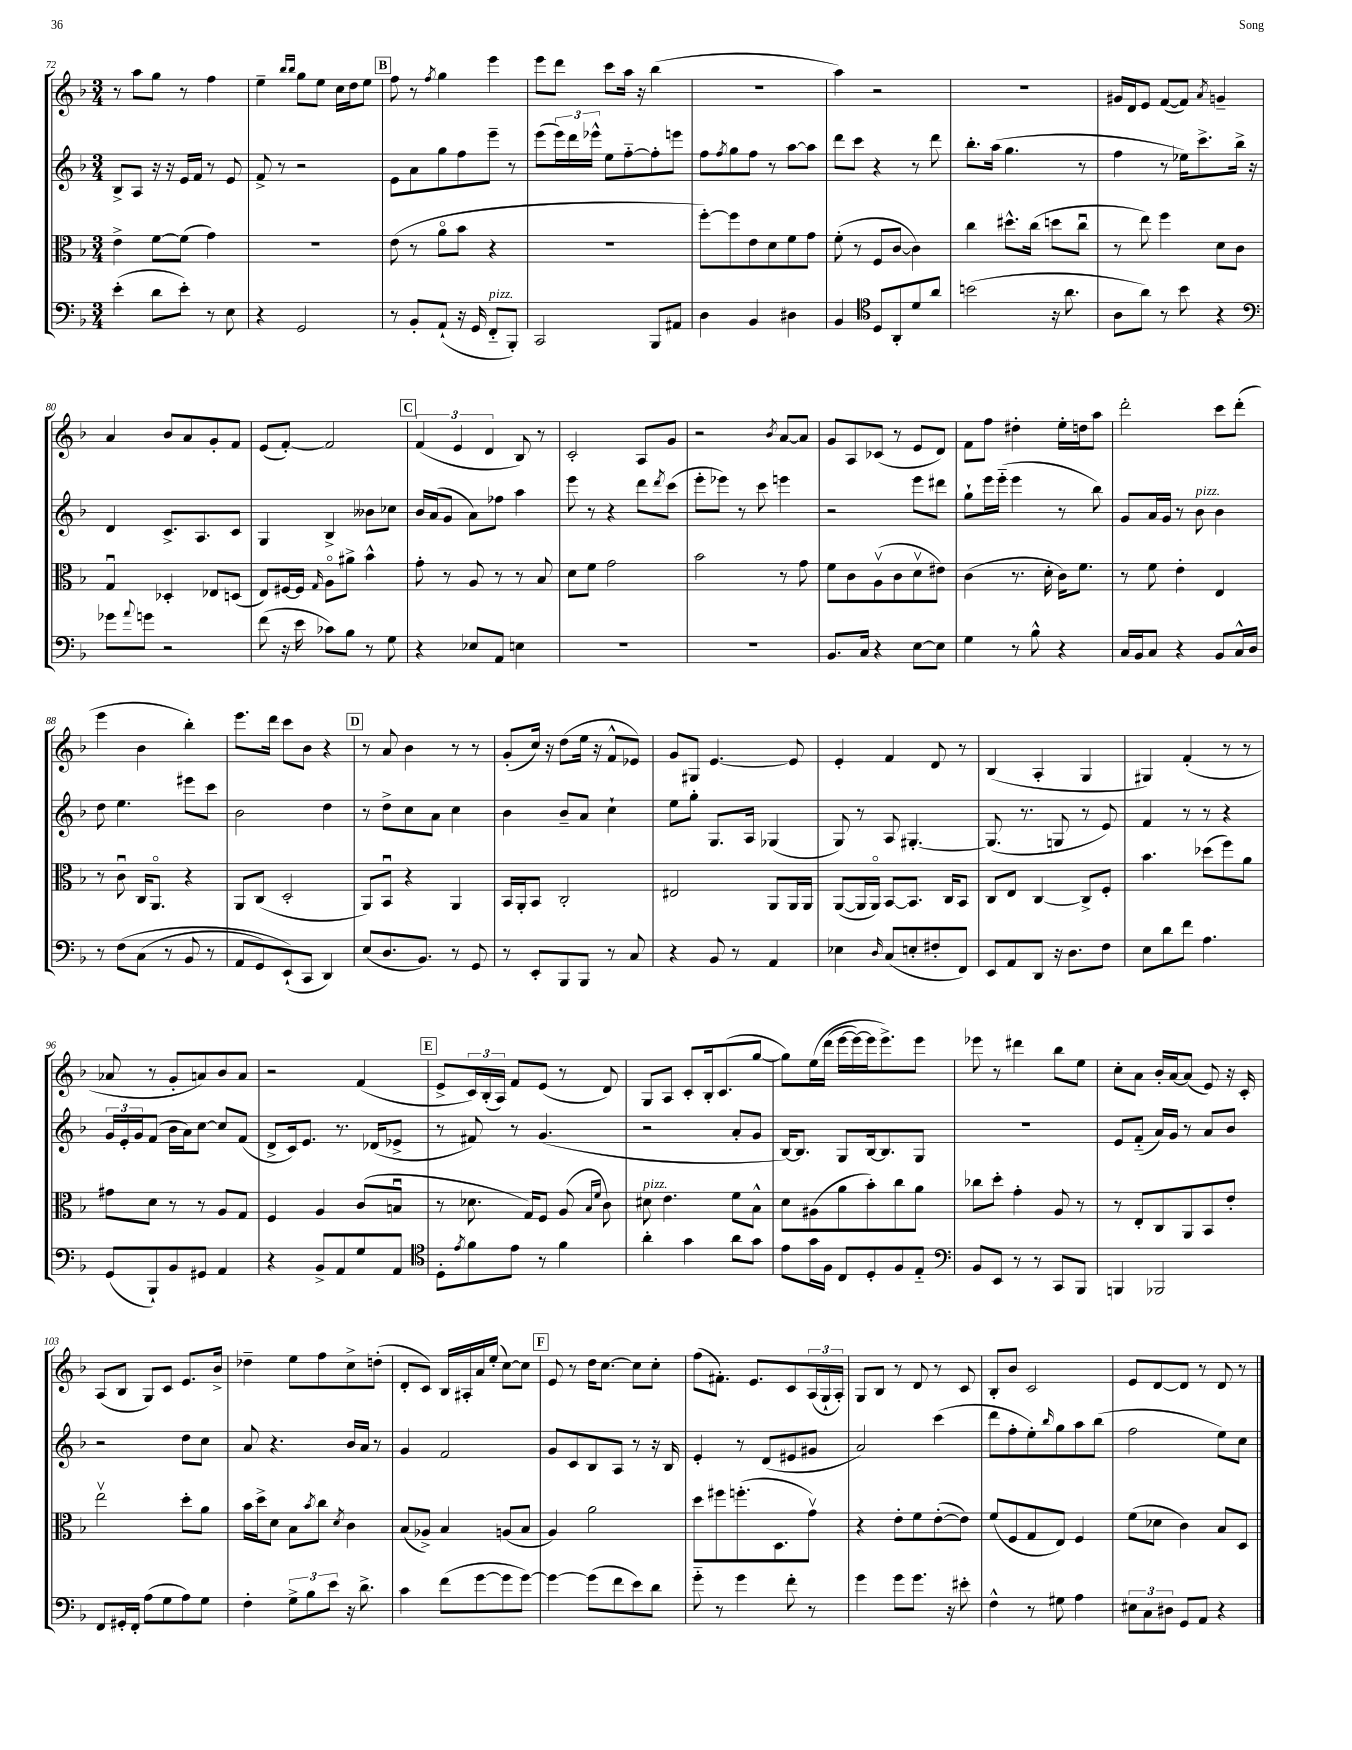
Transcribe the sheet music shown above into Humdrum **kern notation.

**kern	**kern	**kern	**kern
*staff4	*staff3	*staff2	*staff1
*clefF4	*clefC3	*clefG2	*clefG2
*k[b-]	*k[b-]	*k[b-]	*k[b-]
*M3/4	*M3/4	*M3/4	*M3/4
(4e'	4e^	8B-^	8r
.	.	8A	8aa
8d	[8f	16r	8gg
.	.	16r	.
8e')	(8f]	16e	8r
.	.	16f	.
8r	4g)	8r	4ff
8E	.	8e	.
=	=	=	=
4r	2.r	8f^	4ee~
.	.	8r	.
.	.	.	16qqbb-
.	.	.	16qqbb-
2GG	.	2r	8gg
.	.	.	8ee
.	.	.	16cc
.	.	.	16dd
.	.	.	8ee
=	=	=	=
8r	(8e	8e	8ff
8BB-'	8r	8a	8r
.	.	.	8qff
(8AA`	8ao	8gg	4gg
16r	8b-	8ff	.
16GG	.	.	.
8FF'~	4r	8eee~	4eee
8BBB-')	.	8r	.
=	=	=	=
2CC	2.r	(8eee	8eee
.	.	24eee)	8ddd
.	.	24ddd	.
.	.	24eee-^^	.
.	.	8ee	8ccc
.	.	[8ff'~	16aa
.	.	.	16r
8BBB-	.	8ff']	(4bb-
8AA#	.	8eee	.
=	=	=	=
4D	[8ff')	8ff	2.r
.	.	8qff	.
.	8ff]	8gg	.
4BB-	8e	8ff	.
.	8d	8r	.
4D#	8f	[8aa	.
.	8g	8aa]	.
=	=	=	=
4BB-	(8f'	8ddd	4aa)
.	8r	8ccc	.
*clefC4	*	*	*
8D	8F	4r	2r
8AA'	[8c	.	.
8d	4c])	8r	.
8a	.	8ddd	.
=	=	=	=
(2b	4cc	8.bb-'	2.r
.	.	(16aa	.
.	8.dd#^^	4.gg	.
.	(16cc	.	.
16r	8dd	.	.
8.a	.	.	.
.	8ccu	8r	.
=	=	=	=
8A	8r	4ff	16g#
.	.	.	16d
8a)	8ee)	.	8e
8r	4ff	8r	([8f
8b-	.	16ee-)	8f])
.	.	8.ccc^	.
.	.	.	8qa
4r	8d	.	4g~
.	8c	16bb-^	.
.	.	16r	.
=	=	=	=
*clefF4	*	*	*
8g-	4Gu	4d	4a
8qqa	.	.	.
8g	.	.	.
2r	4D-'	8.c^	8b-
.	.	.	8a
.	.	8.A	.
.	8E-	.	8g'
.	(8D	8c	8f
=	=	=	=
(8f	8E)	4G	(8e
16r	[16F#	.	[8f')
16e	16F#]	.	.
.	16qqG	.	.
8c-)	8Ao	4B-^	2f]
8B-	8a#^	.	.
8r	4b-^^	8b--	.
8G	.	8cc-	.
=	=	=	=
4r	8g'	16b-	(6f
.	.	(16a	.
.	8r	8g	.
.	.	.	6e
8E-	8A	8a)	.
.	.	.	6d
8AA	8r	8ff-	.
4E	8r	4aa	8B-)
.	8B-	.	8r
=	=	=	=
2.r	8d	8eee	2c'
.	8f	8r	.
.	2g	4r	.
.	.	8ddd	8A
.	.	8qddd	.
.	.	(8ccc	8g
=	=	=	=
2.r	2b-	8eee'	2r
.	.	8eee-)	.
.	.	8r	.
.	.	8ccc	.
.	.	.	8qb-
.	8r	4eee	[8a
.	8g	.	8a]
=	=	=	=
8.BB-	8f	2r	8g
.	8c	.	8A
16C	.	.	.
4r	(8Av	.	(8c-
.	8c	.	8r
[8E	8dv	8eee	8e
8E]	8e#)	8ddd#	8d)
=	=	=	=
4G	(4c	8gg`	8f
.	.	16eee	8ff
.	.	(16eee'~	.
8r	8.r	4eee	4dd#'
8B-^^	.	.	.
.	16d'	.	.
4r	16c)	8r	16ee'
.	8.f	.	16dd
.	.	8bb-)	8aa
=	=	=	=
16C	8r	8g	2ddd'
16BB-	.	.	.
8C	8f	16a	.
.	.	16g	.
4r	4e'	8r	.
.	.	8b-	.
8BB-	4E	4b-	8ccc
16C^^	.	.	(8ddd'
16D	.	.	.
=	=	=	=
8r	8r	8dd	4eee
&(8F	8cu	4.ee	.
(8C	16C	.	4b-
.	8.AAo	.	.
8r	.	.	.
8BB-	4r	8eee#	4bb-')
8r	.	8ccc	.
=	=	=	=
8AA	8AA	2b-	8.eee
8GG)	(8C	.	.
.	.	.	16ddd
(8EE`&)	2D'	.	8ccc
8CC	.	.	8b-
4DD)	.	4dd	4r
=	=	=	=
(8E	8AA)	8r	8r
8.D	8BB-u	8dd^	8a
.	4r	8cc	4b-
8.BB-)	.	.	.
.	.	8a	.
8r	4AA	4cc	8r
8GG	.	.	8r
=	=	=	=
8r	16BB-	4b-	(8g'
.	16AA'	.	.
8EE'	8BB-	.	16cc)
.	.	.	16r
8BBB-	2C'	8b-~	(8dd
8BBB-	.	8a	16ee
.	.	.	16r
8r	.	4cc`	8f^^
8C	.	.	8e-)
=	=	=	=
4r	2E#	8ee	8g
.	.	8gg'	8G#
8BB-	.	8.G	[4.e
8r	.	.	.
.	.	16A	.
4AA	8AA	(4G-	.
.	16AA	.	8e]
.	16AA	.	.
=	=	=	=
4E-	([8AA	8G)	4e'
.	16AA]	8r	.
.	16AAo)	.	.
16qqD	.	.	.
(8C	[8BB-	8A	4f
8E'	8.BB-]	[4.G#'	.
8F#'	.	.	8d
.	16C	.	.
8FF)	8BB-	.	8r
=	=	=	=
8EE	8C	(8.G#]	(4B-
8AA	8E	.	.
.	.	8.r	.
8DD	[4C	.	4A'
16r	.	8G	.
8.D	.	.	.
.	8C^]	8r	4G
8F	8F'	8e)	.
=	=	=	=
8E	4.b-	4f	4G#)
8d	.	.	.
8f	.	8r	(4f'
4.A	(8dd-	8r	.
.	8ff)	4r	8r
.	8a	.	8r
=	=	=	=
(8GG	8g#	24g	8a-
.	.	24e'	.
.	.	24g	.
8BBB-`)	8d	(8f	8r
8BB-	8r	16b-	8g'
.	.	16a)	.
8GG#	8r	[8cc	8a)
4AA	8A	8cc]	8b-
.	8G	(8f	8a
=	=	=	=
4r	4F	8d^	2r
.	.	16c)	.
.	.	8.e	.
8BB-^	4A	.	.
8AA	.	8.r	.
8G	(8c	.	(4f
.	.	(16d-	.
8AA	8Bu	8e-^	.
=	=	=	=
*clefC4	*	*	*
8D'	8r	8r	8e^
8qe	.	.	.
8f	8.d-	8f#)	24c)
.	.	.	(24B-'
.	.	.	24A)
8e	.	8r	8f
.	16G)	.	.
8r	8F	(4.g	(8e
4f	(8A	.	8r
.	16qqB-	.	.
.	16qqf	.	.
.	8c)	.	8d)
=	=	=	=
4a'	8d#	2r	8G
.	4.e	.	8A
4g	.	.	8c'
.	.	.	16B-'
.	.	.	(8.c
8a	8f	8a'	.
8g	8B-^^	8g	[8gg
=	=	=	=
8e	8d	[16B-)	8gg])
.	.	8.B-]	.
16g	(8A#	.	&(16ee
16F	.	.	(16ddd
8C	8a	8G	[16eee
.	.	.	16eee_)
8D'	8b-')	[16B-	16eee]
.	.	8.B-]	8.eee^&)
8F	8cc	.	.
8E'~	8a	8G	8eee
=	=	=	=
*clefF4	*	*	*
8BB-	8cc-	2.r	8eee-
8EE	8dd'	.	8r
8r	4g'	.	4ddd#
8r	.	.	.
8CC	8A	.	8bb-
8BBB-	8r	.	8ee
=	=	=	=
4BBB	8r	8e	8cc'
.	8E'	(8f'~	8a
2BBB-	8C	16a)	16b-'
.	.	16g	[16a
.	8AA	8r	(8a]
.	8BB-	8a	8e)
.	8e'	8b-	16r
.	.	.	16c'
=	=	=	=
8FF	2eev	2r	(8A
16GG#'	.	.	8B-
16FF'	.	.	.
(8A	.	.	8G)
8G	.	.	8c
8A)	8dd'	8dd	8.e
8G	8a	8cc	.
.	.	.	16b-^
=	=	=	=
4F'	16b-	8a	4dd-~
.	16dd^	.	.
.	8d	4.r	.
12G^	8B-	.	8ee
12B-	.	.	.
.	8qb-	.	.
.	8cc	.	8ff
12e	.	.	.
.	8qd	.	.
16r	4c	16b-	8cc^
8.d^	.	16a	.
.	.	8r	(8dd'
=	=	=	=
4c	(8B-	4g	8d'
.	8A-^)	.	8c)
(8f	4B-	2f	16B-
.	.	.	16A#'
[8g	.	.	16a
.	.	.	(16ee'
8g]	(8A	.	[8cc)
[8g)	8B-	.	8cc]
=	=	=	=
4g_	4A)	8g	8e
.	.	8c	8r
(8g]	2a	8B-	16dd
.	.	.	[8.cc
8f	.	8A	.
8e)	.	8r	8cc]
8d	.	16r	8cc'
.	.	16B-	.
=	=	=	=
8g'~	8dd	4e'	(8ff
8r	8ff#	.	8.f#')
4g	(8.ff'	8r	.
.	.	.	8.e
.	.	(8d	.
.	8.D	.	.
8f'	.	8e#	8c
8r	8gv)	8g#	(24A
.	.	.	24G`
.	.	.	24A')
=	=	=	=
4g	4r	2a)	8G
.	.	.	8B-
8g	8e'	.	8r
8.g	8f	.	8d
.	([8e'	(4ccc	8r
16r	.	.	.
8e#'	8e])	.	8c
=	=	=	=
4F^^	(8f	8ddd	8B-'
.	8F	8ff'	8b-
8r	8G	8ee')	2c
.	.	16qqbb-	.
8G#	8E)	8gg	.
4A	4F	8aa	.
.	.	(8bb-	.
=	=	=	=
12E#	(8f	2ff	8e
12C	.	.	.
.	8d-	.	[8d
12D#	.	.	.
8GG	4c)	.	8d]
8AA	.	.	8r
4r	8B-	8ee)	8d
.	8D	8cc	8r
==	==	==	==
*-	*-	*-	*-
